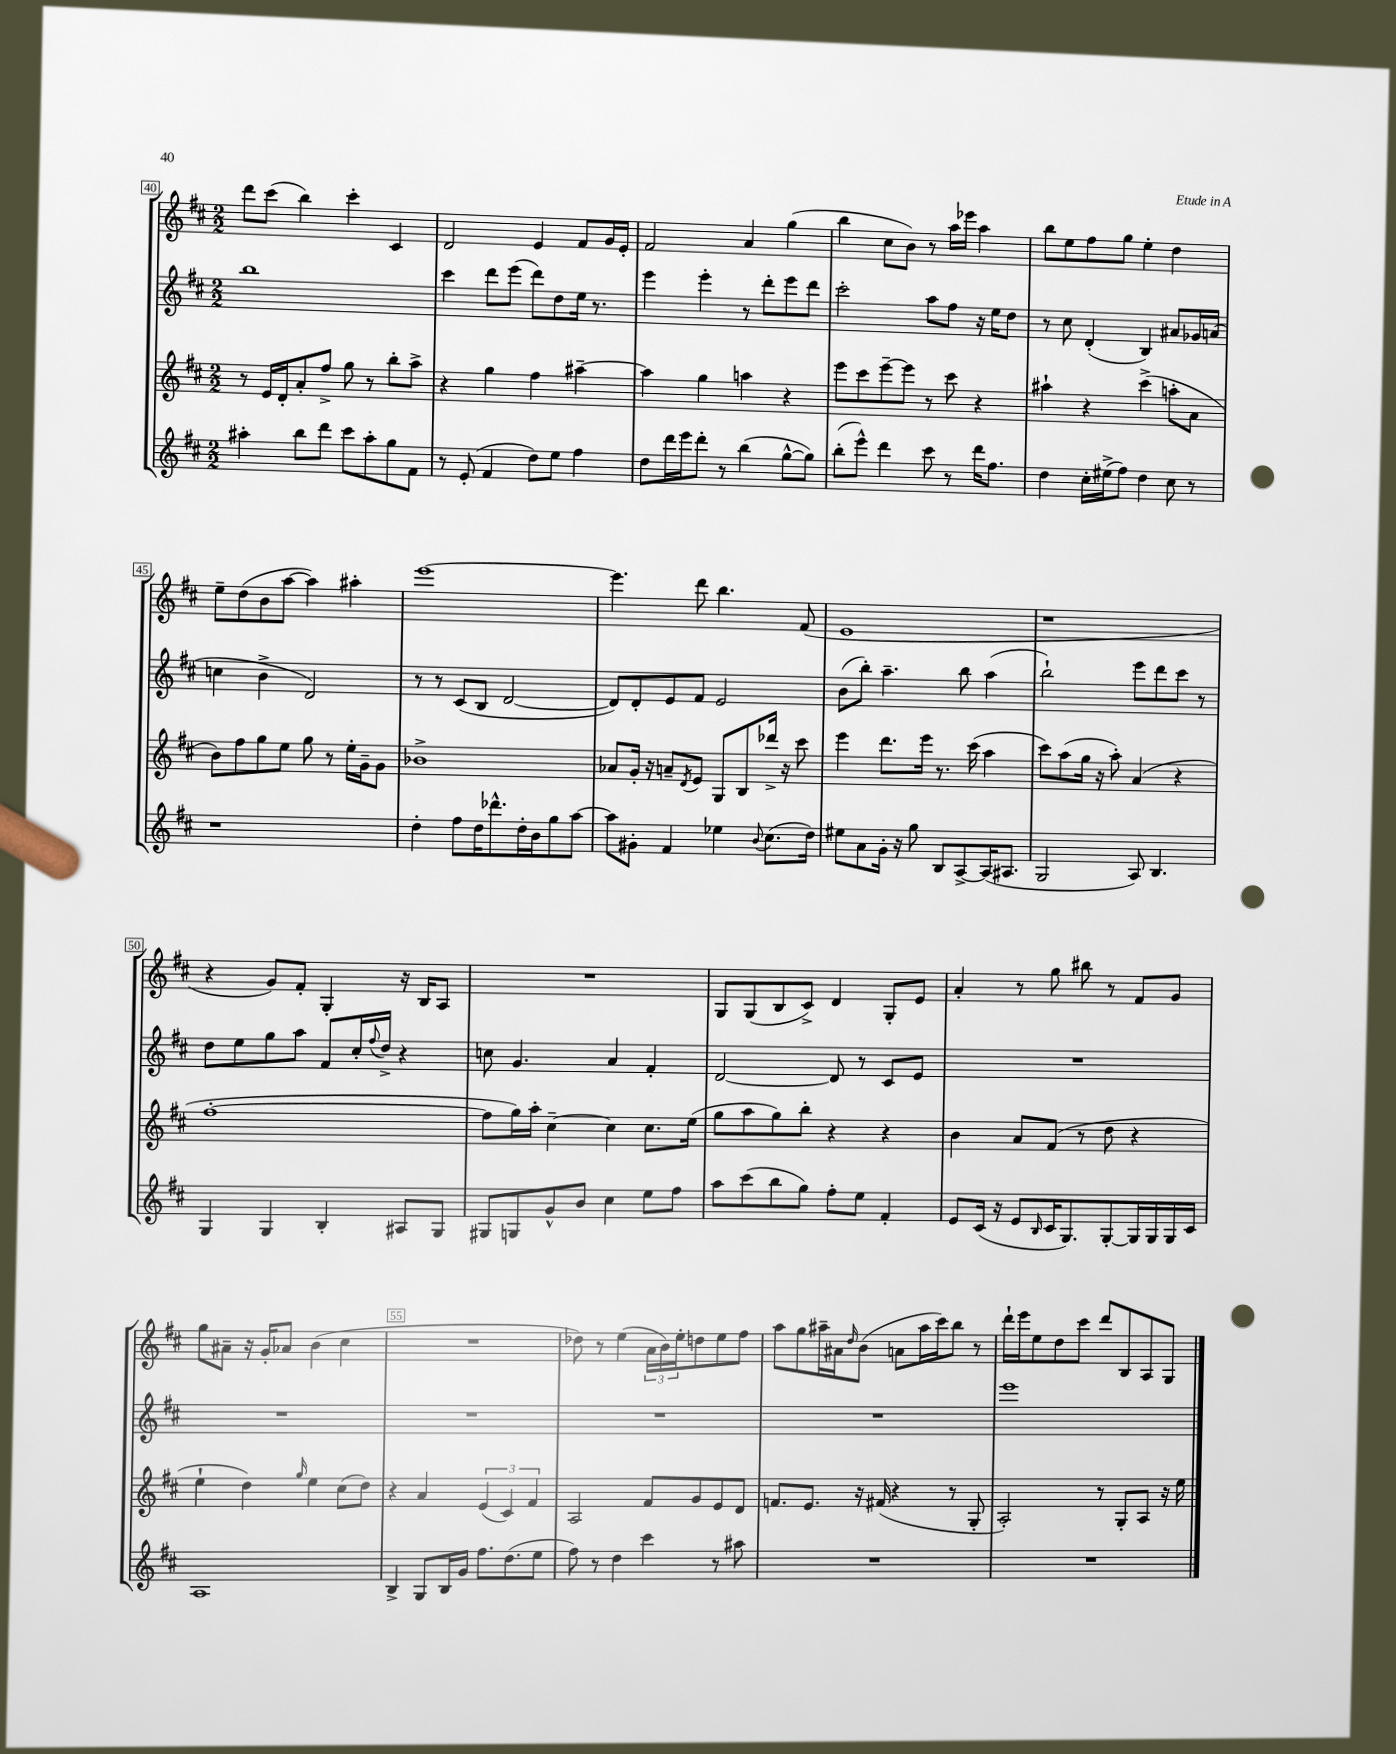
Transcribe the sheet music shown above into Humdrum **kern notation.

**kern	**kern	**kern	**kern
*part4	*part3	*part2	*part1
*staff4	*staff3	*staff2	*staff1
*clefG2	*clefG2	*clefG2	*clefG2
*k[f#c#]	*k[f#c#]	*k[f#c#]	*k[f#c#]
*M2/2	*M2/2	*M2/2	*M2/2
=40	=40	=40	=40
4aa#X'\	8r	1bb	8ddd\L
.	16e/LL	.	(8ccc#\J
.	16d'/J	.	.
8bb\L	8a'/	.	4bb\)
8ddd\J	8ff#^/J	.	.
8ccc#\L	8gg\	.	4ccc#'\
8aa#'\	8r	.	.
8gg\	8bb'\L	.	4c#/
8f#\J	8aa^\J	.	.
=41	=41	=41	=41
8r	4r	4ccc#\	2d/
(8e'/	.	.	.
4f#/	4gg\	8ddd\L	.
.	.	(8eee\J	.
8dd\L)	4ff#\	8ddd\L)	4e/
8ee\J	.	8dd\	.
4ff#\	[4aa#X~\	16ee\Jk	8f#/L
.	.	8.r	.
.	.	.	16g/L
.	.	.	16e'/JJ
=42	=42	=42	=42
8dd\L	4aa#\]	4eee\	2f#/
16ddd\L	.	.	.
16eee\J	.	.	.
8ddd'\J	4gg\	4eee'\	.
8r	.	.	.
(4bb\	4aan\	8r	4a/
.	.	8ddd'\L	.
[8gg^^\L	4r	8eee\	(4gg\
8gg\J])	.	8ddd\J	.
=43	=43	=43	=43
(8bb'\L	8eee\L	2ccc#'\	4bb\
8eee^^\J)	8ccc#\	.	.
4ddd\	[8eee~\	.	8cc#\L
.	8eee\J]	.	8b\J)
8ccc#\	8r	8aa\L	8r
8r	8ccc#\	8ff#\J	16aa\LL
.	.	.	16eee-X\JJ
16ddd\KL	4r	16r	4aa\
8.ff#\J	.	16ee\KL	.
.	.	8dd\J	.
=44	=44	=44	=44
4dd\	4aa#X`\	8r	8bb\L
.	.	8cc#\	8ee\
16cc#'\LL	4r	(4d'/	8ff#\
(16ee#X^\J	.	.	.
8ff#\J)	.	.	8gg\J
4dd\	(4ccc#^\	4B/)	4ee'\
8cc#\	8aan'\L	8a#X/L	4dd\
8r	8a\J	16g-X/L	.
.	.	(16an/JJ	.
!!LO:LB:g=z
=45	=45	=45	=45
1r	8b\L)	4ccn\	8ee~\L
.	8ff#\	.	(8dd\
.	8gg\	4b^\	8b\
.	8ee\J	.	[8aa\J
.	8gg\	2d/)	4aa\])
.	8r	.	.
.	16ee'\LL	.	4aa#X'\
.	16g~\J	.	.
.	8g\J	.	.
=46	=46	=46	=46
4dd'\	1b-X^	8r	[1eee
.	.	8r	.
8ff#\L	.	(8c#/L	.
16dd\K	.	8B/J	.
8.ddd-X^^\	.	.	.
.	.	[2d/	.
16dd'\L	.	.	.
16b\J	.	.	.
8gg\	.	.	.
[8aa\J	.	.	.
=47	=47	=47	=47
8aa\L]	8a-X/L	8d/L])	4.eee\]
8g#X'\J	16g'/Jk	8d'/	.
.	16r	.	.
4f#/	8an~/L	8e/	.
.	8qd/	.	.
.	8e/J	8f#/J	8ddd\
4ee-X\	8G/L	2e/	4.bb\
.	8B/	.	.
8qqb/	.	.	.
(8.cc#\L	16ddd-X^/Jk	.	.
.	16r	.	.
.	8ccc#\	.	(8f#/
16dd\Jk)	.	.	.
=48	=48	=48	=48
8ee#X\L	4eee\	(8b\L	1e
8a\	.	8bb'\J)	.
16g'\Jk	8.ddd\L	4.aa~\	.
16r	.	.	.
8gg\	.	.	.
.	16eee\Jk	.	.
8B/L	8.r	.	.
[8A^/	.	8bb\	.
.	(16ccc#\	.	.
(16A/K]	4aa\	(4aa\	.
8.A#X/J	.	.	.
=49	=49	=49	=49
2G/	8ccc#\L)	2bb`\)	1r
.	(8aa\	.	.
.	16gg\Jk	.	.
.	16r	.	.
.	8aa'\)	.	.
8A/)	(4a/	8eee\L	.
4.B/	.	8ddd\	.
.	4r	8ccc#\J	.
.	.	8r	.
!!LO:LB:g=z
=50	=50	=50	=50
4G/	[1ff#'	8dd\L	4r
.	.	8ee\	.
4G/	.	8gg\	8g/L)
.	.	8aa\J	8f#'/J
4B'/	.	8f#/L	4G'/
.	.	16cc#'/L	.
.	.	8qqff#/	.
.	.	16dd^/JJ	.
8A#X/L	.	4r	16r
.	.	.	16B/KL
8G/J	.	.	8A/J
=51	=51	=51	=51
8G#X/L	8ff#\L]	8ccn\	1r
8Gn/	16gg\L)	4.g/	.
.	16aa'\JJ	.	.
8g^^/	[4cc#~\	.	.
8b/J	.	.	.
4cc#\	4cc#\]	4a/	.
8ee\L	8.cc#\L	4f#'/	.
8ff#\J	.	.	.
.	(16ee\Jk	.	.
=52	=52	=52	=52
8aa\L	8gg\L	[2d/	8G/L
(8ccc#\	8aa\	.	(8G/
8bb\	8gg\)	.	8B/
8gg\J)	8bb'\J	.	8c#^/J)
8ff#'\L	4r	8d/]	4d/
8ee\J	.	8r	.
4f#'/	4r	8c#/L	8G'/L
.	.	8e/J	8e/J
=53	=53	=53	=53
8e/L	4b\	1r	4a'/
(16c#/Jk	.	.	.
16r	.	.	.
8e/L	8a/L	.	8r
16qqB/	.	.	.
16c#/K	(8f#/J	.	8gg\
8.G/)	.	.	.
.	8r	.	8bb#X\
[8G'/	8dd\	.	8r
16G/L]	4r	.	8f#/L
16G/	.	.	.
16G/	.	.	8g/J
16c#/JJ	.	.	.
!!LO:LB:g=z
=54	=54	=54	=54
1A	4ee`\	1r	8gg\L
.	.	.	8a#X~\J
.	4dd\)	.	16r
.	.	.	16g'/KL
.	.	.	8a-X/J
.	16qqgg/	.	.
.	4ee\	.	(4b\
.	(8cc#\L	.	4cc#\
.	8dd\J)	.	.
=55	=55	=55	=55
4B^/	4r	1r	1r
8G/L	4a/	.	.
16B/L	.	.	.
16g/JJ	.	.	.
8.ff#\L	(6e/	.	.
.	6c#/)	.	.
(8.dd\	.	.	.
.	6f#/	.	.
8ee\J	.	.	.
=56	=56	=56	=56
8ff#\)	2A/	1r	8dd-X\)
8r	.	.	8r
4dd\	.	.	(4ee\
4ccc#\	8f#/L	.	24a\LL
.	.	.	24b\)
.	.	.	24ee'\J
.	8g/	.	8ddn\
8r	8e/	.	8ee\
8aa#X\	8d/J	.	8ff#\J
=57	=57	=57	=57
1r	8.fn/L	1r	8aa\L
.	.	.	8gg\
.	8.e/J	.	.
.	.	.	16aa#X~\L
.	.	.	16a#X\J
.	.	.	16qqdd/
.	16r	.	(8b\J
.	(16f#X/	.	.
.	4r	.	8an\L
.	.	.	16aa#\L
.	.	.	16ccc#\J)
.	8r	.	8bb\J
.	8G'/	.	8r
=58	=58	=58	=58
1r	2A'/)	1eee	16ddd`\LL
.	.	.	16eee\J
.	.	.	8ee\
.	.	.	8dd\
.	.	.	8ccc#\J
.	8r	.	8ddd/L
.	8G'/L	.	8B/
.	8A/J	.	8A/
.	16r	.	8G/J
.	16ee\	.	.
==	==	==	==
*-	*-	*-	*-
